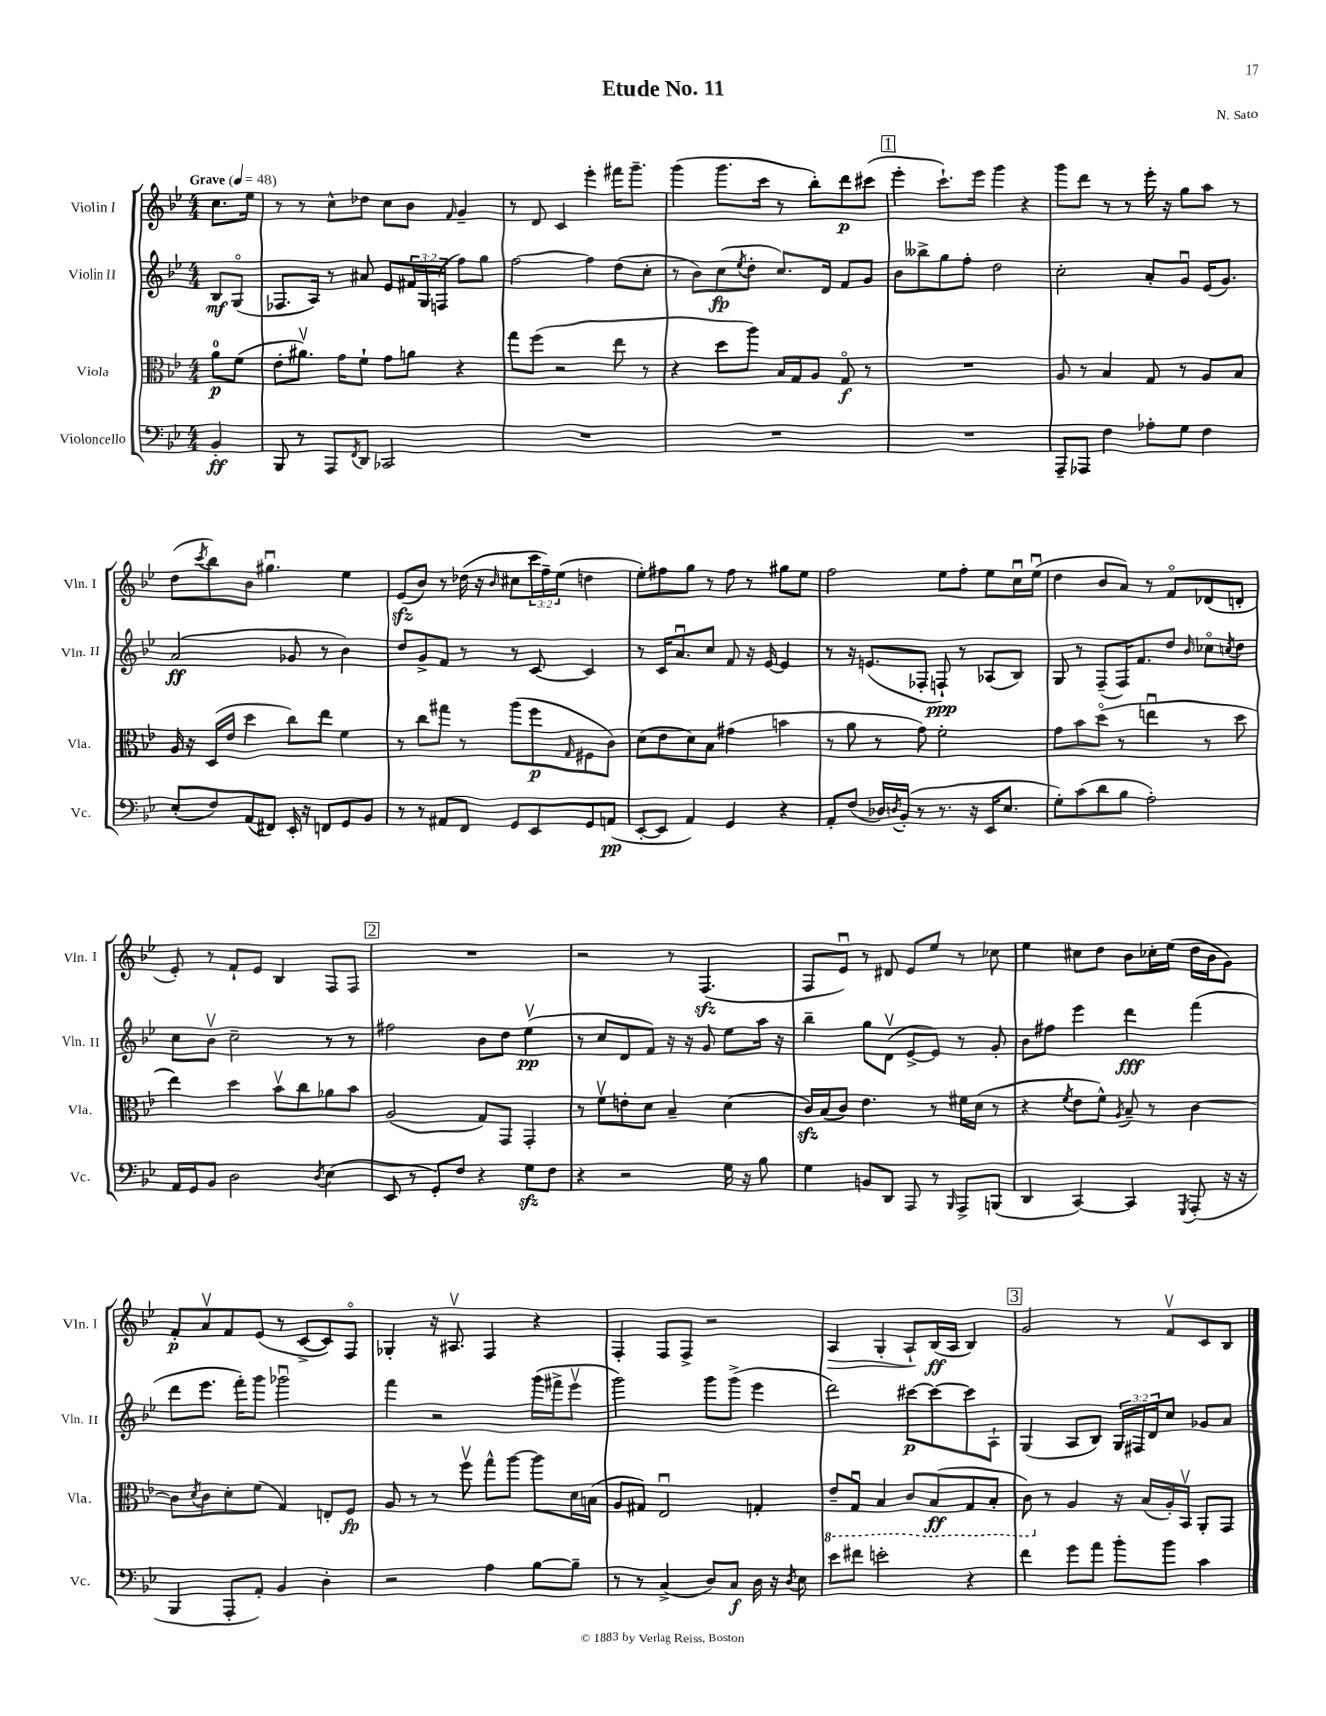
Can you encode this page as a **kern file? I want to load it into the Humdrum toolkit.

**kern	**kern	**kern	**kern
*staff4	*staff3	*staff2	*staff1
*clefF4	*clefC3	*clefG2	*clefG2
*k[b-e-]	*k[b-e-]	*k[b-e-]	*k[b-e-]
*M4/4	*M4/4	*M4/4	*M4/4
*MM48	*MM48	*MM48	*MM48
4BB-'	8a	8B-	8.cc
.	(8f	(8Go	.
.	.	.	16ee-
=	=	=	=
8BBB-	8e-'	8.F-	8r
8r	8.a#v)	.	8r
.	.	16A)	.
8AAA	.	8r	8cc^^
.	16g	.	.
8qFF	.	.	.
8DD	8f`	8a#	8dd-
2CC-	8g	8e-	8cc
.	8a	24f#	8b-
.	.	24G	.
.	.	(24F	.
.	.	.	16qqf
.	4r	8ff)	4g~
.	.	8gg	.
=	=	=	=
1r	8gg	[2ff	8r
.	(8ff	.	8d
.	2r	.	4c
.	.	4ff]	4eee-'
.	8ee-	(8dd	16fff#
.	.	.	8.ggg~
.	8r	8cc'	.
=	=	=	=
1r	4r	8r	(4ggg
.	.	8b-)	.
.	8dd	(8cc	8.ggg
.	.	8qee-	.
.	8aa)	8dd'	.
.	.	.	16ccc
.	16B-	8.cc)	8r
.	16G	.	.
.	8A	.	8bb-')
.	.	16d	.
.	8Go	8f	8ddd
.	8r	8g	(8ccc#
=	=	=	=
1r	1r	8b-	4eee-'
.	.	8bb--^	.
.	.	8gg	8.ccc`)
.	.	8ff'	.
.	.	.	16eee-
.	.	2dd	4ggg
.	.	.	4r
=	=	=	=
8AAA~	8A	2cc'	8ggg
8AAA-	8r	.	8ddd
4F	4B-	.	8r
.	.	.	8r
8A-'	8G	8a'	16eee-'
.	.	.	16r
8G	8r	8gu	8gg
4F	8A	(16e-	8aa
.	.	8.g)	.
.	8B-	.	8r
=	=	=	=
(8E-'	16A	(2a	(8dd
.	16r	.	.
.	.	.	8qccc
8F)	(16D	.	8bb-)
.	16e-	.	.
(8AA	4dd	.	8b-
8FF#)	.	.	4.gg#u
16EE-'	8cc)	8g-	.
16r	.	.	.
8FF	8ee-	8r	.
8GG	4f	4b-)	4ee-
8BB-	.	.	.
=	=	=	=
8r	8r	8dd	(8e-
8r	8cc	8g^	8b-)
8AA#	8gg#	8f	8r
8FF	8r	8r	(16dd-
.	.	.	16r
.	.	.	16qqb-
8GG	(8aa	8r	8cc#
8EE-	8ff	[8c	24ccc
.	.	.	24ff~)
.	.	.	(24ee-
.	16qqG	.	.
8GG	8F#	4c]	4dd
(8AA	8c)	.	.
=	=	=	=
[8EE-'	(8d	8r	8ee-')
8EE-]	8e-	16c	8ff#
.	.	8.au	.
4AA)	8d)	.	8gg
.	8B-	8cc	8r
4GG	(4g#	8f	8ff#
.	.	16r	8r
.	.	[16e-	.
4r	4b	4e-]	8gg#
.	.	.	8ee-
=	=	=	=
8AA'	8r	8r	2ff
(8F	8a	16r	.
.	.	(8.e	.
16D-)	8r	.	.
8qD	.	.	.
(16BB-'	.	.	.
8r	8g)	8F-'	.
8.r	2f'	8F`)	8ee-
.	.	8r	8ff'
16r	.	.	.
16EE-	.	(8A-	8ee-
8.E-	.	.	.
.	.	8B-)	16ccu
.	.	.	(16ee-u
=	=	=	=
8G')	8g	8G	4dd
(8c	8b-	8r	.
8d	(8ddo	(8F~	8b-
8B-	8r	16F)	8a)
.	.	8.f	.
2A')	4eeu	.	8r
.	.	8dd	8fo
.	.	16qqb-	.
.	8r	8cc-o	(8d-
.	.	8qcc	.
.	8dd	8dd	8d'
=	=	=	=
16AA	4ee-)	8cc	8e-')
16GG	.	.	.
8BB-	.	8b-v	8r
2D	4dd	2cc~	8f`
.	.	.	8e-
.	8b-v	.	4B-
.	8cc	.	.
8qD	.	.	.
(4E-	8a-	8r	8F
.	8b-	8r	8F
=	=	=	=
8EE-	(2A	2ff#	1r
8r	.	.	.
8GG')	.	.	.
8F	.	.	.
4r	8G)	8b-	.
.	8GG	8dd	.
8G	4GG'	(4ee-v	.
8F	.	.	.
=	=	=	=
4r	8r	8r	2r
.	8fv	8cc	.
2r	8e'	8d	.
.	8d	8f)	.
.	4B-~	16r	8r
.	.	16r	.
.	.	8g	(4.F
16G	(4d	8ee-	.
16r	.	.	.
8B-	.	16aa	.
.	.	16r	.
=	=	=	=
4G	16c)	4bb-~	8F
.	(16B-	.	.
.	8c)	.	8e-u)
8BB	4.e-	8gg	8r
8DD	.	(8dv	8d#
8AAA	.	[8e-^	8e-
8r	8r	8e-])	8ee-
16qqBBB-	.	.	.
8AAA^	16f#	8r	8r
.	(16d	.	.
(8BBB	8r	8g'	8cc-
=	=	=	=
4DD	4r	8b-	4ee-
.	.	8ff#	.
.	8qf	.	.
[4CC)	8e-	4eee-	8cc#
.	8f^^)	.	8dd
.	8qA	.	.
4CC]	8B-~	4ddd	8b-
.	8r	.	16cc-'
.	.	.	(16ee-
8qGGG	.	.	.
(8AAA'	[4c	(4fff	16dd
.	.	.	16b-
16r	.	.	8g)
16r	.	.	.
=	=	=	=
4BBB-	8c]	8ddd	8f'
.	8qd	.	.
.	8c	8.eee-	8av
8AAA'	8d'	.	8f
.	.	16fff')	.
8AA')	(8f	8ggg	(8e-
4BB-	4G)	2ggg-u	8r
.	.	.	[8c^
4D'	8E'	.	8c])
.	8F	.	8Fo
=	=	=	=
2r	8A	4fff	4G-'
.	8r	.	.
.	8r	2r	16r
.	.	.	8.A#v
.	8ffv	.	.
4A	8gg^^	.	4F
.	[8aa	.	.
[8B-	8aa]	(16ggg	4r
.	.	16fff#^	.
8B-~]	16d	8eee-v	.
.	(16B	.	.
=	=	=	=
8r	8A	2ggg)	4F'
8r	8G#)	.	.
(4C^	2E-u	.	8F
.	.	.	8F^
8D)	.	8ggg	2r
8C	.	(8ggg^	.
16D	4G'	4eee-	.
16r	.	.	.
8qD	.	.	.
8E-	.	.	.
=	=	=	=
8e-	8E-~	2ddd)	4A
8f#	8GGu	.	.
2e'	4BB-	.	4G'
.	8C	[8ccc#	8A`
.	(8BB-	8ccc#_	(16B-
.	.	.	16A
4r	8GG	8ccc#]	4B-)
.	8BB-'	8A`	.
=	=	=	=
4f	8C)	(4G	2g
.	8r	.	.
8g	4A	8A	.
8a	.	8B-)	.
8b-'	16r	24G	8r
.	.	24F#	.
.	(16B-	.	.
.	.	24d	.
8b-	16A')	8cc	8fv
.	16BB-v	.	.
4c	8AA'	8g-	8c
.	8GG	8a	8B-
==	==	==	==
*-	*-	*-	*-
